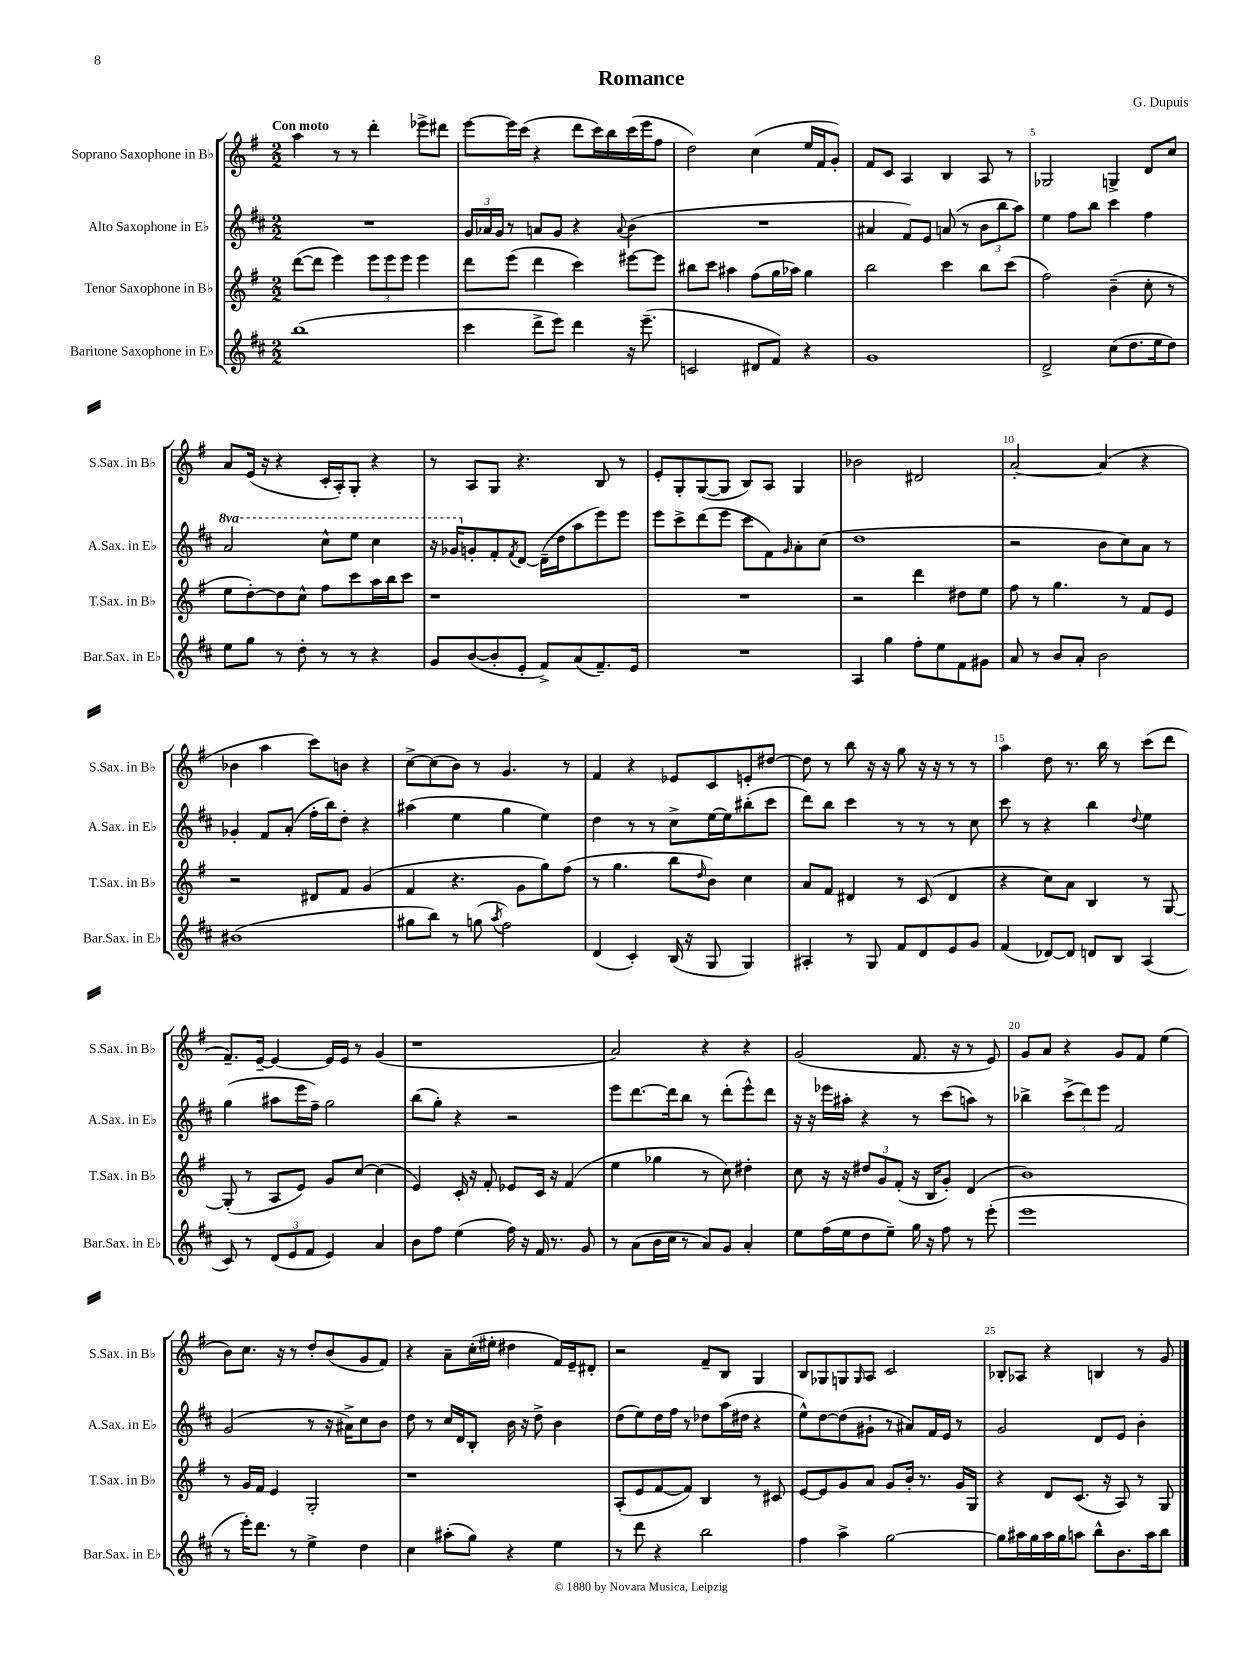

**kern	**kern	**kern	**kern
*staff4	*staff3	*staff2	*staff1
*clefG2	*clefG2	*clefG2	*clefG2
*k[f#c#]	*k[f#]	*k[f#c#]	*k[f#]
*M2/2	*M2/2	*M2/2	*M2/2
(1bb	([8ddd	1r	4aa
.	8ddd]	.	.
.	4eee)	.	8r
.	.	.	8r
.	12eee	.	4ddd'
.	12eee	.	.
.	12eee	.	.
.	4eee	.	8eee-^
.	.	.	8ddd#
=	=	=	=
4ccc#	8ddd	24g	[8eee
.	.	24a-	.
.	.	24g	.
.	(8eee	8r	16eee]
.	.	.	(16ccc
8ddd^	4ddd	8a	4r
8eee)	.	8g	.
4ddd	4ccc)	4r	8ddd
.	.	.	16ccc)
.	.	.	16bb
.	.	8qqa	.
16r	[8eee#	(4b	(16ccc
(8.eee~	.	.	16eee
.	8eee#]	.	8ff#
=	=	=	=
2c	8bb#	1r	2dd)
.	8ccc	.	.
.	4aa#	.	.
8d#	(8ff#	.	(4cc
8f#)	16gg	.	.
.	16aa-)	.	.
4r	4gg	.	16ee
.	.	.	16f#
.	.	.	8g')
=	=	=	=
1g	2bb	4a#	8f#
.	.	.	8c
.	.	8f#)	4A
.	.	8e	.
.	4ccc	(8a	4B
.	.	8r	.
.	8bb	12b	8A
.	.	12bb	.
.	(8ccc	.	8r
.	.	12aa)	.
=	=	=	=
2d^	2ff#)	4ee	2G-
.	.	8ff#	.
.	.	8bb	.
(8cc#	(4b~	4ccc#	4G^
8.dd	.	.	.
.	8cc'	4ff#	8d
16ee	.	.	.
8dd)	8r	.	8cc
=	=	=	=
8ee	8ee	2aa	8a
8gg	[8dd')	.	(16e
.	.	.	16r
8r	8dd]	.	4r
8dd'	8cc^^	.	.
8r	8ff#	8ccc#^^	16c'
.	.	.	16A')
8r	8ccc	8eee	8G'
4r	16aa	4ccc#	4r
.	16bb	.	.
.	8ccc	.	.
=	=	=	=
8g	1r	16r	8r
.	.	16gg-	.
([8b	.	8g'	8A
8b']	.	8f#'	8G
.	.	8qf#	.
8e'	.	[8d	4.r
8f#^)	.	(16d~]	.
.	.	16dd	.
(8a	.	8aa	.
8.f#~)	.	8eee)	8B
.	.	8eee	8r
16e	.	.	.
=	=	=	=
1r	1r	8eee	8e'
.	.	8ccc#^	8G'
.	.	(8ddd	([8G
.	.	8eee	8G]
.	.	8ccc#	8B)
.	.	8f#)	8A
.	.	16qqg	.
.	.	8a'	4G
.	.	(8cc#	.
=	=	=	=
4A	2r	1dd	2b-
4gg	.	.	.
8ff#'	4ddd	.	2d#
8ee	.	.	.
8f#	8dd#	.	.
8g#	8ee	.	.
=	=	=	=
8a	8ff#	2r	[2a'
8r	8r	.	.
8b	4.gg	.	.
8a'	.	.	.
2b	.	8b	(4a]
.	8r	8cc#)	.
.	8f#	8a	4r
.	8e	8r	.
=	=	=	=
(1b#	2r	4g-'	4b-
.	.	8f#	4aa
.	.	(8a'	.
.	8d#	16ff#'	8ccc)
.	.	16bb)	.
.	8f#	8dd'	8b
.	(4g	4r	4r
=	=	=	=
8gg#	4f#	(4aa#	[8cc^
8bb)	.	.	(8cc]
8r	4.r	4ee	8b)
(8gg	.	.	8r
8qaa	.	.	.
2ff#)	.	4gg	4.g
.	8g	.	.
.	8gg)	4ee)	.
.	(8ff#	.	8r
=	=	=	=
(4d	8r	4dd	4f#
.	4.gg	.	.
4c#')	.	8r	4r
.	.	8r	.
(16B	8bb	8cc#^	8e-
16r	.	.	.
.	16qqdd	.	.
8G	8b)	[16ee	8c
.	.	16ee]	.
4G)	4cc	(8bb#'	8e'
.	.	8ccc#	[8dd#
=	=	=	=
4A#'	8a	8ddd)	8dd#]
.	8f#	8bb	8r
8r	4d#	4ccc#	8bb
8G	.	.	16r
.	.	.	16r
8f#	8r	8r	8gg
8d	(8c	8r	16r
.	.	.	16r
8e	4d#	8r	8r
8g	.	8cc#	8r
=	=	=	=
(4f#	4r	8ccc#	4aa
.	.	8r	.
[8d-)	8cc)	4r	8dd
8d-]	8a	.	8.r
8d	4B	4bb	.
.	.	.	16bb
8B	.	.	8r
.	.	8qqdd	.
(4A	8r	4ee	(8ccc
.	[8G	.	8ddd
=	=	=	=
8c#)	(8G']	(4gg	8.f#~)
8r	8r	.	.
.	.	.	[16e~
(12d	8A	8aa#	4e_
12e	.	.	.
.	8e)	16eee	.
12f#	.	.	.
.	.	16ff#~)	.
4e)	8g	2gg	16e]
.	.	.	16e
.	[8cc	.	8r
4a	(4cc]	.	(4g
=	=	=	=
8b	4e)	(8bb	1r
8ff#	.	8gg')	.
(4ee	16c'	4r	.
.	16r	.	.
.	8f#'	.	.
16ff#)	8e-	2r	.
16r	.	.	.
16f#	16c	.	.
8.r	16r	.	.
.	(4f#	.	.
8g	.	.	.
=	=	=	=
8r	4ee	8eee	2a)
(8a	.	[8.ddd	.
16b	4gg-	.	.
16cc#	.	16ddd]	.
8r	.	8bb	.
8a)	8r	8r	4r
8g	8cc)	(8ddd'	.
4a'	4dd#'	8eee^^)	4r
.	.	8ddd	.
=	=	=	=
8ee	8cc	16r	(2g
.	.	16r	.
(16ff#	16r	16eee-	.
16ee	16r	16aa#'	.
8dd	12dd#	4r	.
.	12g	.	.
8ee~)	.	.	.
.	(12f#'	.	.
16gg	16r	8r	8.f#
16r	16B	.	.
8ff#	8g')	(8ccc#	.
.	.	.	16r
8r	(4d	8aa)	8r
(8eee'	.	8r	8e)
=	=	=	=
1eee	1b)	4bb-^	8g
.	.	.	8a
.	.	(12ccc#^	4r
.	.	12ddd)	.
.	.	12eee	.
.	.	2f#	8g
.	.	.	8f#
.	.	.	(4ee
=	=	=	=
8r	8r	(2g	8b)
16eee')	16g	.	8.cc
8.ddd	16f#	.	.
.	4e	.	.
.	.	.	16r
8r	.	.	8r
4ee^	2G'	8r	8dd'
.	.	16r	(8b
.	.	16a#^)	.
4dd	.	8cc#	8g
.	.	8b	8f#)
=	=	=	=
4cc#	1r	8dd	4r
.	.	8r	.
(8aa#'	.	16cc#	8a~
.	.	16d	.
8gg)	.	8B'	(16cc'
.	.	.	16ee#'
4r	.	16b	4dd#
.	.	16r	.
.	.	8dd^	.
4ee	.	4b	16f#)
.	.	.	16e~
.	.	.	8d#'
=	=	=	=
8r	(8A'	(8dd	2r
8ddd	8e	8ee)	.
4r	[8f#	16dd	.
.	.	16ff#	.
.	8f#])	8r	.
2bb	4B	8dd-	8f#~
.	.	(16aa	8B
.	.	16dd#	.
.	8r	4r	4G
.	8c#	.	.
=	=	=	=
4ff#	[8e	8ee^^)	8B
.	8e]	[8dd	8G-
4aa^	8g	(8dd]	8G
.	.	.	16qqG
.	8a	8g#`	8A
[2gg	8g	8r	2c
.	16b'	8a#)	.
.	8.r	.	.
.	.	16f#	.
.	.	16e	.
.	16g	8r	.
.	16G	.	.
=	=	=	=
8gg]	4r	2g	8B-'
16aa#	.	.	8A-
16gg	.	.	.
16aa#	8d	.	4r
16gg	.	.	.
8aa	(8.c	.	.
8bb^^	.	8d	4B
.	16r	.	.
8.b	8A)	8e	.
.	8r	4b'	8r
16aa	.	.	.
8bb	8G	.	8g
==	==	==	==
*-	*-	*-	*-
